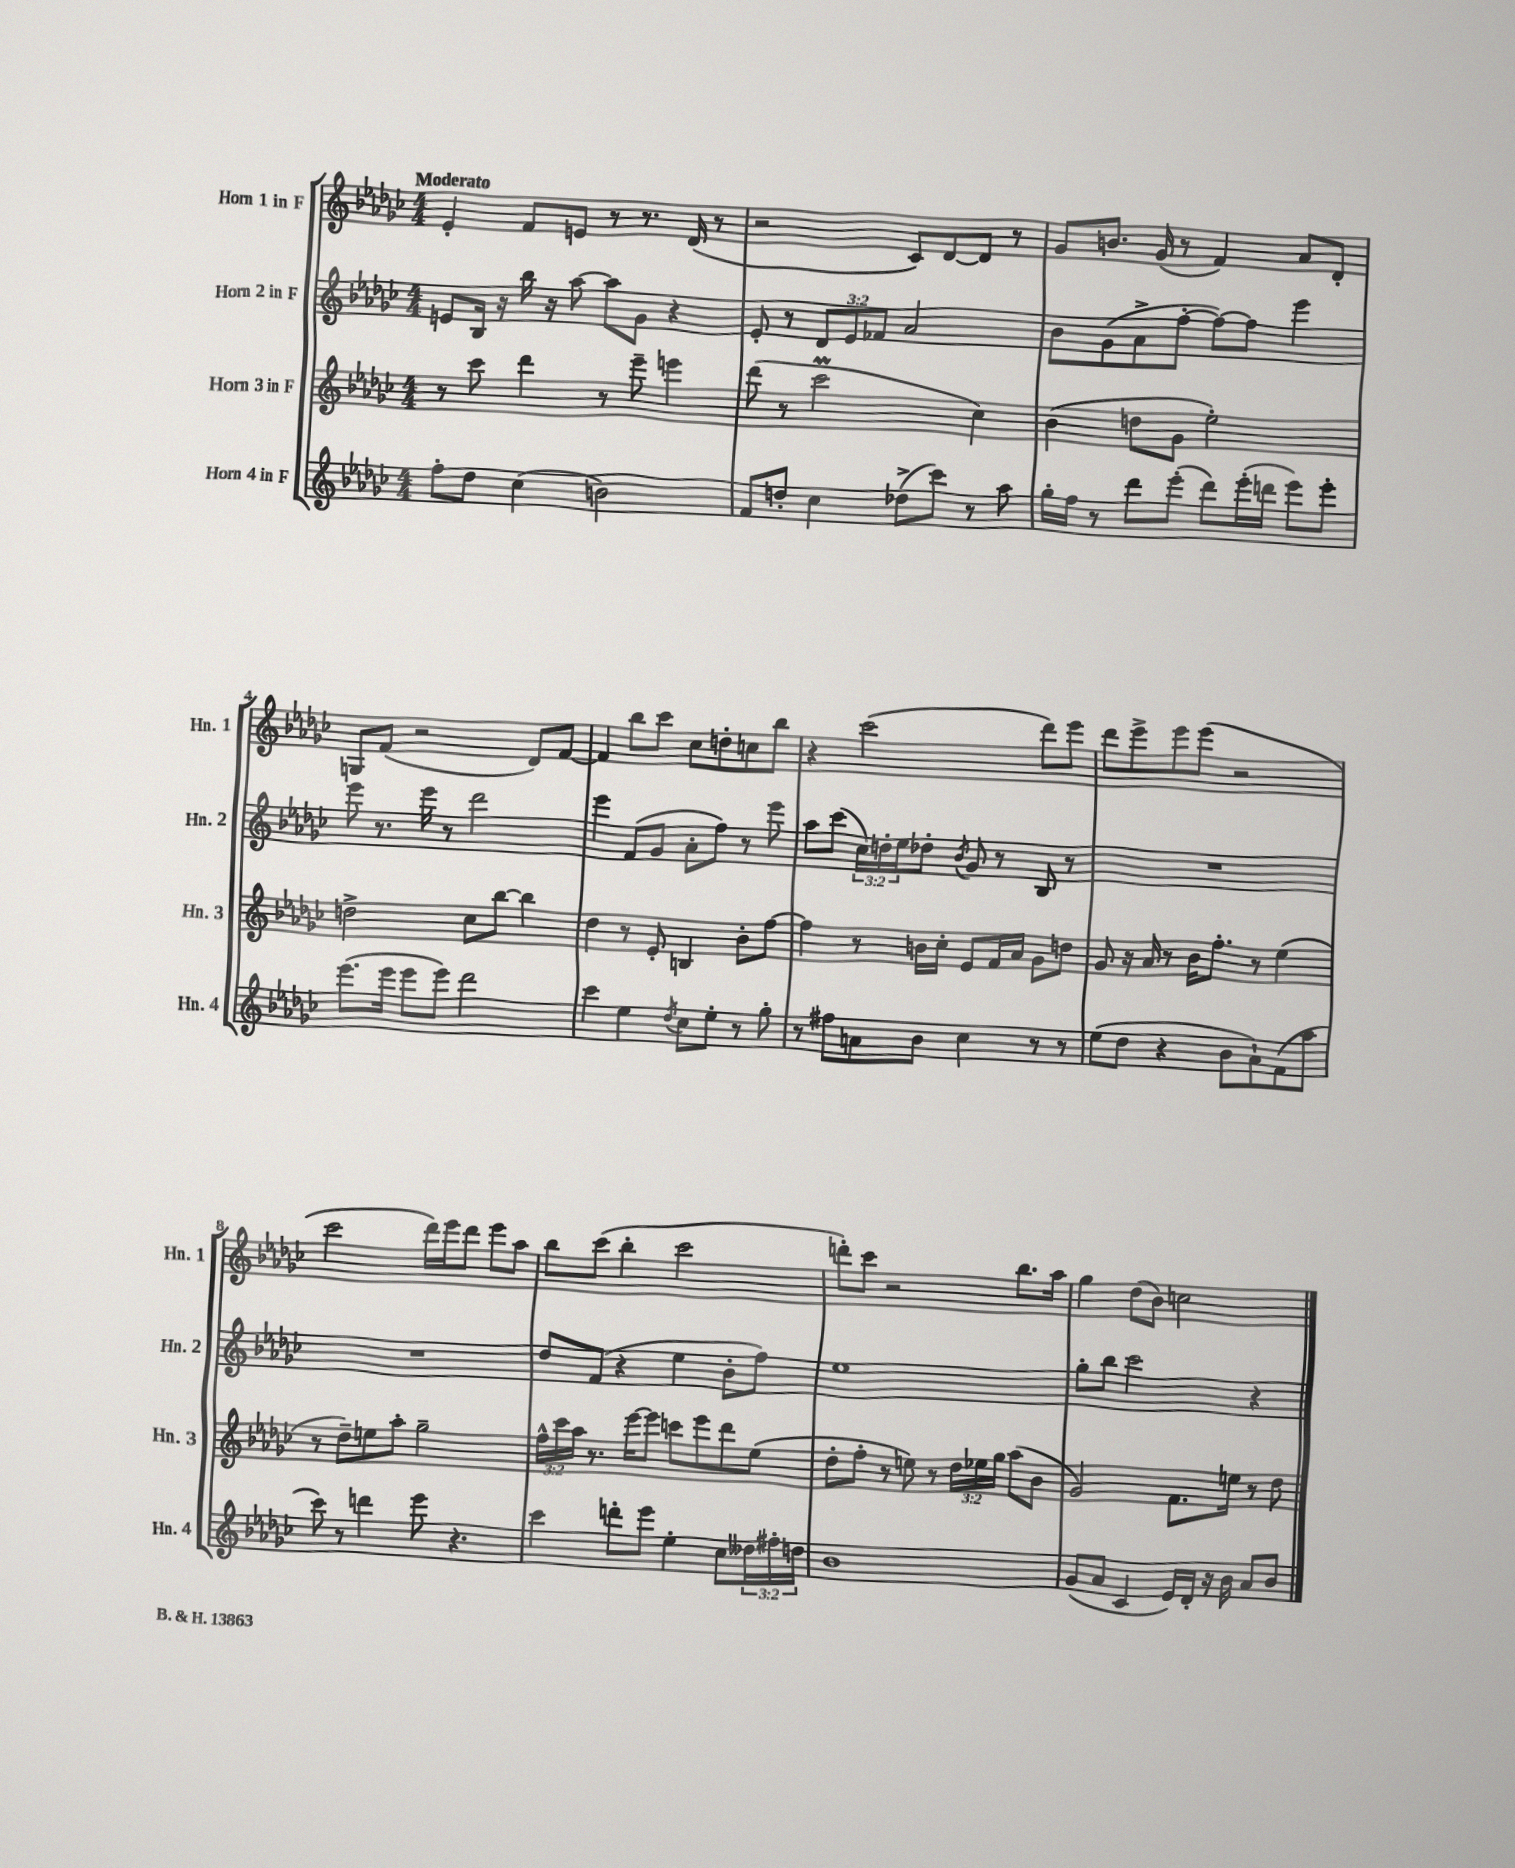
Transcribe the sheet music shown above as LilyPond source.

<<
\new StaffGroup <<
\new Staff = "s0" \with { instrumentName = "Horn 1 in F" shortInstrumentName = "Hn. 1" } {
    \clef treble \key ges \major \numericTimeSignature \time 4/4 \tempo "Moderato"
    ees'4-. f'8 e'8 r8 r8. des'16( r8 |
    r2 ces'8) des'8~ des'8 r8 |
    ges'8 b'8. ges'16( r8 f'4) aes'8 des'8-. |
    g8 f'8( r2 des'8) f'8~ |
    f'4 bes''8 ces'''8 ces''8 d''8-. c''8 bes''8 |
    r4 ces'''2( des'''8) ees'''8 |
    des'''8 ees'''8-> ees'''8 ees'''8( r2 |
    ces'''2 des'''16) ees'''16 des'''8 ees'''8 aes''8 |
    bes''8 ces'''8( bes''4-. ces'''2 |
    d'''8-.) ces'''8 r2 bes''8. aes''16 |
    ges''4 des''8( bes'8) c''2 \bar "|." |
}
\new Staff = "s1" \with { instrumentName = "Horn 2 in F" shortInstrumentName = "Hn. 2" } {
    \clef treble \key ges \major \numericTimeSignature \time 4/4 \override Staff.TupletNumber.text = #tuplet-number::calc-fraction-text
    e'8 bes16 r16 bes''16 r16 aes''8~ aes''8 ges'8 r4 |
    ees'8-. r8 \tuplet 3/2 { des'8 ees'8 fes'8 } aes'2 |
    bes'8 ges'8( aes'8-> f''8~-. f''8~) f''8 ees'''4 |
    ees'''8 r8. ees'''16 r8 des'''2 |
    ees'''4 f'8( ges'8 aes'8-. f''8) r8 ees'''8 |
    aes''8 ces'''8( \tuplet 3/2 { ces''16) d''16-. ees''16 } des''8-. \acciaccatura { bes'8 } ges'8 r8 bes8 r8 |
    R1 |
    R1 |
    des''8 f'8( r4 ees''4 bes'8-. f''8) |
    ees''1 |
    ges''8-. bes''8 ces'''2 r4 \bar "|." |
}
\new Staff = "s2" \with { instrumentName = "Horn 3 in F" shortInstrumentName = "Hn. 3" } {
    \clef treble \key ges \major \numericTimeSignature \time 4/4 \override Staff.TupletNumber.text = #tuplet-number::calc-fraction-text
    r8 ces'''8 des'''4 r8 ees'''8-- e'''4 |
    des'''8( r8 ces'''2\prall ces''4) |
    bes'4( d''8 ges'8 ees''2-.) |
    d''2-> ces''8 bes''8~ bes''4 |
    des''4 r8 ees'8-. b4 bes'8-. f''8~ |
    f''4 r8 b'16 ces''16-. ees'8 f'16 aes'16 ges'8 d''8 |
    ges'8 r16 aes'16 r8 bes'16 f''8.-. r8 ees''4( |
    r8 des''8--) e''8 aes''8-. ges''2-- |
    \tuplet 3/2 { f''16-^ ces'''16 aes''16 } r8. ees'''16~ ees'''8 c'''8 ees'''8 des'''8 ees''8( |
    des''8-. f''8-. r8 e''8) r8 \tuplet 3/2 { des''16 ees''16 ges''16 } aes''8( bes'8 |
    ges'2) f'8. e''16 r8 des''8 \bar "|." |
}
\new Staff = "s3" \with { instrumentName = "Horn 4 in F" shortInstrumentName = "Hn. 4" } {
    \clef treble \key ges \major \numericTimeSignature \time 4/4 \override Staff.TupletNumber.text = #tuplet-number::calc-fraction-text
    f''8-. des''8 ces''4( b'2) |
    f'8 d''8-. ces''4 des''8->( ces'''8) r8 aes''8 |
    ges''16-. f''16 r8 des'''8 ees'''8-.( des'''8) ees'''16-.( d'''16 ees'''8) ees'''8-. |
    ees'''8.( ees'''16 ees'''8 ees'''8) des'''2 |
    ces'''4 ees''4 \acciaccatura { des''8 } ces''8 ees''8-. r8 ges''8-. |
    r8 fis''8 a'8 bes'8 ces''4 r8 r8 |
    ees''8( des''8 r4 bes'8 aes'8-!) f'8( aes''8 |
    ces'''8) r8 d'''4 ees'''8 r4. |
    ces'''4 d'''8-. ees'''8 ees''4-. ces''8 \tuplet 3/2 { deses''16 fis''16-. d''16 } |
    bes'1 |
    ges'8( aes'8 ces'4 ees'16) des'16-. r16 bes'16 aes'8 bes'8 \bar "|." |
}
>>
>>
